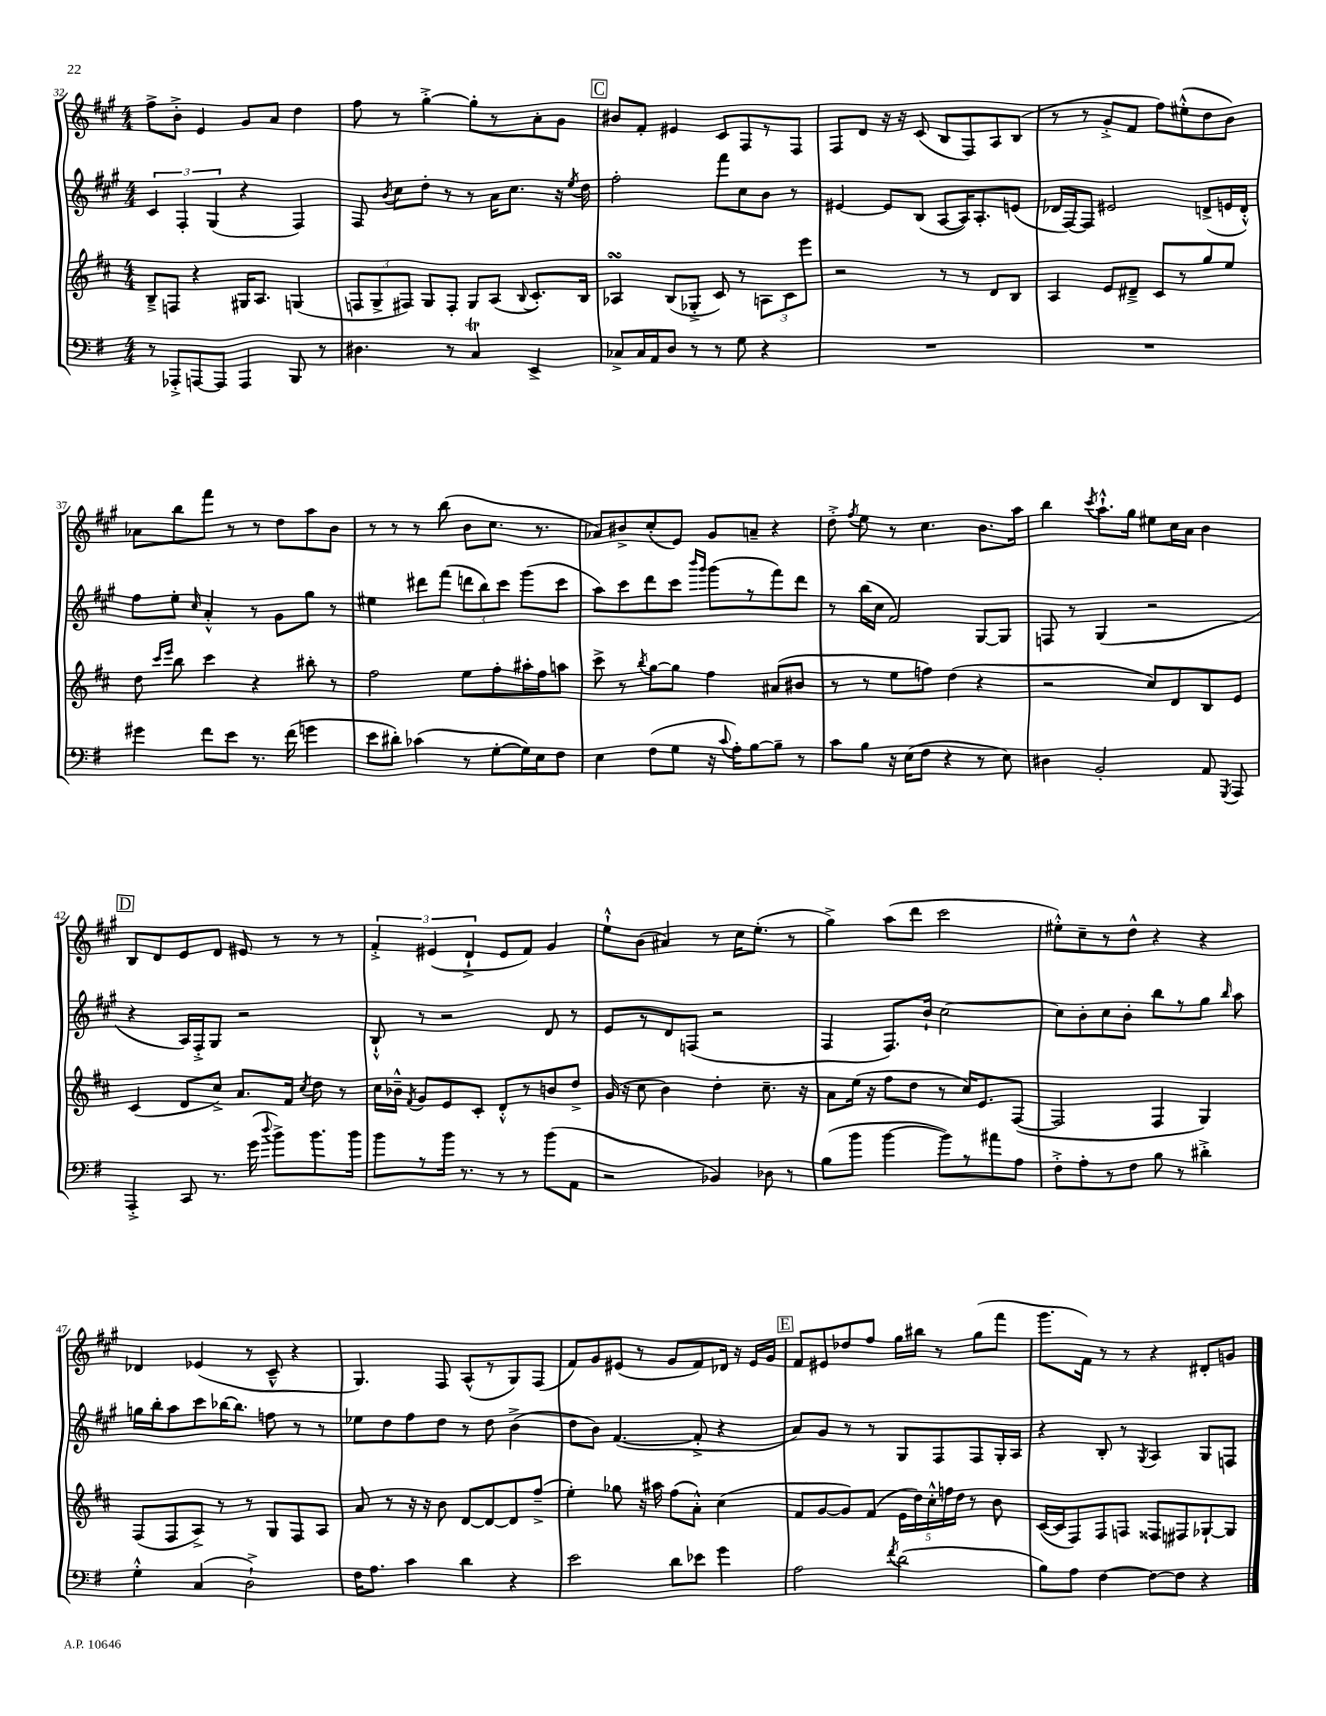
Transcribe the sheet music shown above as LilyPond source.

<<
\new StaffGroup <<
\new Staff = "s0" {
    \clef treble \key a \major \numericTimeSignature \time 4/4
    \autoBeamOff fis''8[-> b'8]-.-> e'4 gis'8[ a'8] d''4 |
    fis''8 r8 gis''4~-.-> gis''8[-. r8 a'8-. gis'8] |
    \mark \markup { \box "C" } bis'8[ fis'8]-. eis'4 cis'8[ fis8 r8 fis8] |
    fis8[ d'8] r16 r16 cis'8( b8[ fis8) a8 b8]( |
    r8 r8 gis'8[-.-> fis'8] fis''8[) eis''8-.-^( d''8 b'8]) |
    aes'8[ b''8 fis'''8] r8 r8 d''8[ a''8 b'8] |
    r8 r8 r8 b''8( b'8[ cis''8.] r8. |
    aes'8[) bis'8-> cis''8-.( e'8]) gis'8[ a'8]-- r4 |
    d''8-.-> \acciaccatura { fis''8 } e''8 r8 cis''4. b'8.[ a''16] |
    b''4 \acciaccatura { cis'''8 } a''8.[-!-^ gis''16] eis''8[ cis''16 a'16] b'4 |
    \mark \markup { \box "D" } b8[ d'8 e'8 d'8] eis'8 r8 r8 r8 |
    \tuplet 3/2 { fis'4-.-> eis'4( d'4-!-> } eis'8[ fis'8]) gis'4 |
    e''8[-!-^ b'8]( ais'4) r8 cis''16[ e''8.]-.( r8 |
    gis''4->) a''8[( d'''8] cis'''2 |
    eis''8[-.-^) cis''8-- r8 d''8]-^ r4 r4 |
    des'4 ees'4( r8 cis'8---^ r4 |
    gis4.) fis8 a8[-^( r8 gis8) fis8]( |
    fis'8[) gis'8 eis'8]( r8 gis'8[ fis'8) des'16] r16 eis'16[ gis'16] |
    \mark \markup { \box "E" } fis'8[ eis'8 des''8 fis''8] gis''16[ bis''16] r8 gis''8[( fis'''8] |
    gis'''8.[ fis'16]) r8 r8 r4 dis'8[-. g'8] \bar "|." |
}
\new Staff = "s1" {
    \clef treble \key a \major \numericTimeSignature \time 4/4
    \autoBeamOff \tuplet 3/2 { cis'4 fis4-. gis4( } r4 fis4) |
    fis8 \acciaccatura { b'8 } cis''8[ d''8]-. r8 r8 a'16[ cis''8.] r16 \acciaccatura { e''8 } d''16 |
    \mark \markup { \box "C" } fis''2-. fis'''8[ cis''8 b'8] r8 |
    eis'4~ eis'8[ b8]( a8[~ a16) a8.-. e'8]( |
    des'16[ fis16~) fis8] eis'2 d'8[->( e'16 d'16]-.-^) |
    fis''8[ e''8]-. \grace { cis''16 } a'4-.-^ r8 gis'8[ gis''8] r8 |
    eis''4 dis'''8[ fis'''8]( \tuplet 3/2 { d'''8[ b''8) cis'''8] } gis'''8[( cis'''8] |
    a''8[) cis'''8 d'''8 cis'''8] \grace { b'''16[ gis'''16] } gis'''8[( r8 fis'''8) d'''8] |
    r8 b''16[( cis''16] fis'2) gis8[~ gis8] |
    f8 r8 gis4( r2 |
    \mark \markup { \box "D" } r4 a16[) fis16-.-> gis8] r2 |
    b8-!-^ r8 r2 d'8 r8 |
    e'8[ r8 d'8 f8]( r2 |
    fis4 fis8.[) b'16]-! cis''2~ |
    cis''8[ b'8-. cis''8 b'8]-. b''8[ r8 gis''8] \grace { b''16 } a''8 |
    g''16[ b''16-. a''8 cis'''8 bes''16~ bes''8.] f''8 r8 r8 |
    ees''8[ d''8 fis''8 d''8] r8 d''8 b'4->( |
    d''8[ b'8]) fis'4.~( fis'8-.-> r4 |
    \mark \markup { \box "E" } a'8[) gis'8] r8 r8 gis8[ fis8 fis8 gis16-. a16] |
    r4 b8-. r8 \acciaccatura { gis8 } a4 gis8[ f8] \bar "|." |
}
\new Staff = "s2" {
    \clef treble \key d \major \numericTimeSignature \time 4/4
    \autoBeamOff b8[---> f8] r4 gis16[ a8.] g4( |
    \tuplet 3/2 { f8[ g8-> fis8]) } g8[ fis8]-. g8[ a8]( \appoggiatura { b8 } cis'8.[-.) b16] |
    \mark \markup { \box "C" } aes4\turn b8[( ges8]-.-> cis'8) r8 \tuplet 3/2 { a8[ cis'8 e'''8] } |
    r2 r8 r8 d'8[ b8] |
    a4 e'8[ dis'8]---> cis'8[ r8 g''8 e''8] |
    d''8 \grace { cis'''16[ e'''16] } b''8 cis'''4 r4 bis''8-. r8 |
    fis''2 e''8[ fis''8-. ais''16-. fis''16 a''8] |
    cis'''8-> r8 \acciaccatura { b''8 } g''8[~ g''8] fis''4 ais'8[( bis'8] |
    r8 r8 e''8[ f''8]) d''4( r4 |
    r2 cis''8[) d'8 b8 e'8] |
    \mark \markup { \box "D" } cis'4( d'8[ cis''8]->) a'8.[ fis'16] \acciaccatura { cis''8 } d''8 r8 |
    cis''16[ bes'16]---^ \acciaccatura { fis'8 } g'8[ e'8 cis'8]-. d'8[-.-^ r8 b'8 d''8]-> |
    g'16( r16 cis''8 b'4) d''4-. cis''8.-- r16 |
    a'8[ e''16]( r16 fis''8[ d''8] r8 cis''16[) e'8. fis8]~( |
    fis2 fis4 g4) |
    fis8[( fis8 a8]->) r8 r8 g8[ fis8 a8] |
    a'8 r8 r16 r16 b'8 d'8[~ d'8~ d'8 fis''8]--->( |
    e''4-.) ges''8 r16 ais''16 fis''8[( a'8]-.-^) cis''4( |
    \mark \markup { \box "E" } fis'8[ g'8~ g'8) fis'8]( \tuplet 5/4 { e'16[ d''16) cis''16-.-^ f''16 d''16] } r8 b'8 |
    cis'16[~( cis'16 fis8) fis8 f8] fisis8[ fis8 ges8~-! ges8] \bar "|." |
}
\new Staff = "s3" {
    \clef bass \key g \major \numericTimeSignature \time 4/4
    \autoBeamOff r8 aes,,8[-.-> a,,8~ a,,8] a,,4 b,,8 r8 |
    dis4. r8 c4\trill e,4-> |
    \mark \markup { \box "C" } ces8[-> ces16 a,16 d8] r8 r8 g8 r4 |
    R1 |
    R1 |
    gis'4 fis'8[ e'8] r8. fis'16( g'4 |
    e'8[ dis'8]-.) ces'4( r8 g8[~-. g16) e16 fis8] |
    e4 fis8[( g8] r16 \appoggiatura { c'8 } a16[-.) b8~ b8]-- r8 |
    c'8[ b8] r16 e16[( fis8] r4 r8 e8) |
    dis4 b,2-. a,8 \acciaccatura { g,,8 } a,,8 |
    \mark \markup { \box "D" } a,,4-.-> c,8 r8. g'16( \appoggiatura { d''8 } b'8[->) b'8. b'16] |
    b'8[ r8 b'16] r8. r8 r8 b'8[( a,8] |
    r2 bes,4) des8 r8 |
    b8[( b'8] b'4~ b'8[) r8 ais'8 a8] |
    fis8[-.-> a8-. r8 fis8] b8 r8 dis'4-.-> |
    g4-.-^ c4( d2-!->) |
    fis16[ a8.] c'4 d'4 r4 |
    e'2 d'8[ ees'8] g'4 |
    \mark \markup { \box "E" } a2 \acciaccatura { fis'8 } d'2( |
    b8[) a8] fis4~ fis8[~ fis8] r4 \bar "|." |
}
>>
>>
\layout { \context { \Score currentBarNumber = #32 } }
